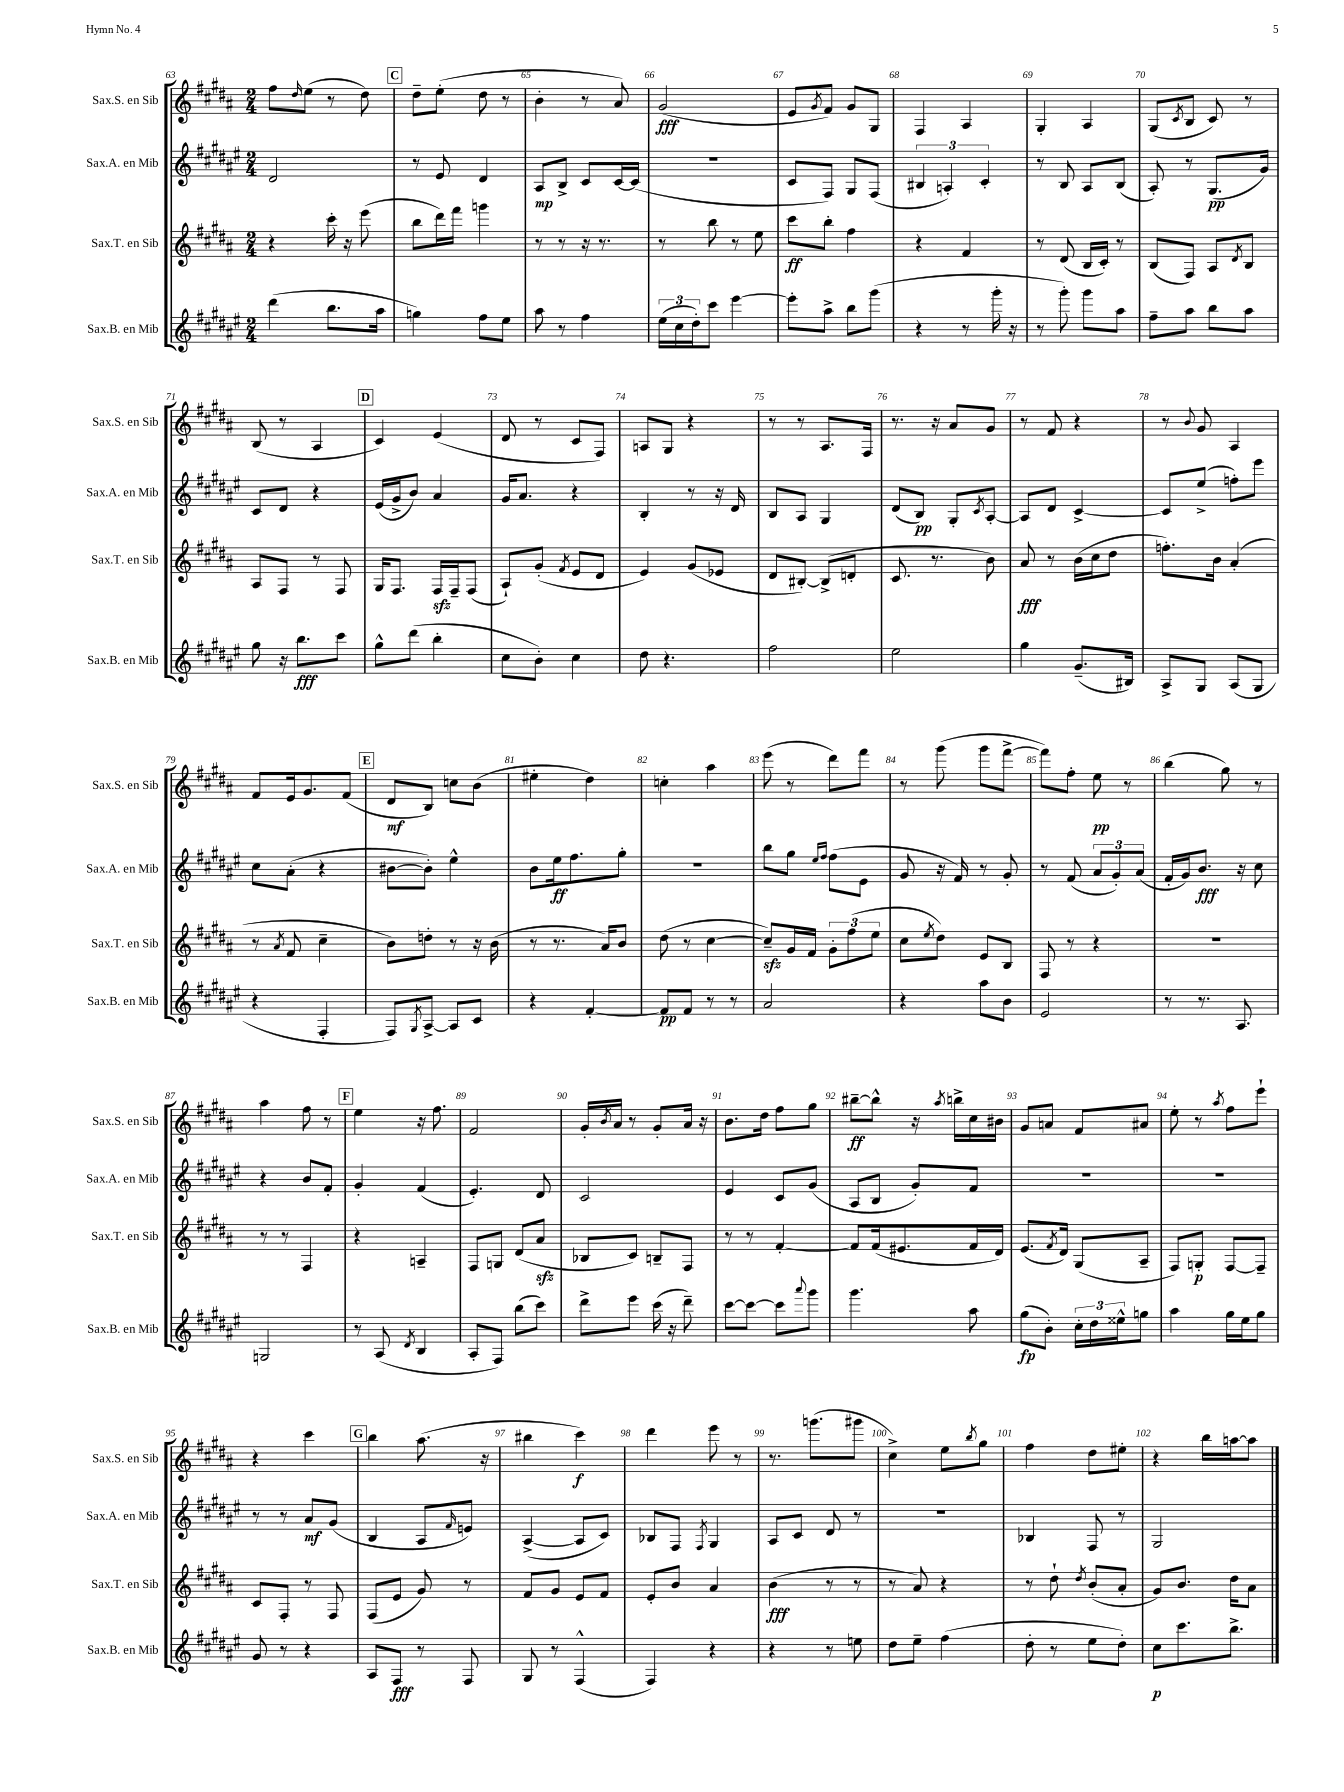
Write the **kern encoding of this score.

**kern	**kern	**kern	**kern
*staff4	*staff3	*staff2	*staff1
*clefG2	*clefG2	*clefG2	*clefG2
*k[f#c#g#d#a#e#]	*k[f#c#g#d#a#]	*k[f#c#g#d#a#e#]	*k[f#c#g#d#a#]
*M2/4	*M2/4	*M2/4	*M2/4
(4ddd#	4r	2d#	8ff#
.	.	.	16qqdd#
.	.	.	(8ee
8.bb	16ccc#'	.	8r
.	16r	.	.
.	(8eee	.	8dd#)
16aa#	.	.	.
=	=	=	=
4gg)	8bb	8r	8dd#~
.	16ddd#)	8e#	(8ee'
.	16fff#	.	.
8ff#	4ggg	4d#	8dd#
8ee#	.	.	8r
=	=	=	=
8aa#	8r	8A#	4b'
8r	8r	8B^	.
4ff#	16r	8c#	8r
.	8.r	.	.
.	.	[16c#	8a#)
.	.	(16c#]	.
=	=	=	=
(24ee#	8r	2r	(2g#
24cc#	.	.	.
24dd#')	.	.	.
8ccc#	8bb	.	.
[4eee#	8r	.	.
.	8ee	.	.
=	=	=	=
8eee#']	8ccc#	8c#	8e
.	.	.	8qg#
8aa#^	8bb'	8F#)	8f#)
8bb	4ff#	8G#	8g#
(8ggg#	.	(8F#	8G#
=	=	=	=
4r	4r	6B#	4F#
.	.	6A')	.
8r	4f#	.	4A#
.	.	6c#'	.
16ggg#'	.	.	.
16r	.	.	.
=	=	=	=
8r	8r	8r	4G#'
8ggg#')	(8d#	8B	.
8ggg#	16B	8A#	4A#
.	16c#')	.	.
8aa#	8r	(8B	.
=	=	=	=
8ff#~	(8B	8A#')	(8G#
.	.	.	8qc#
8aa#	8F#)	8r	8B
8bb	8A#	(8.G#	8c#)
.	8qd#	.	.
8aa#	8B	.	8r
.	.	16g#)	.
=	=	=	=
8gg#	8A#	8c#	(8B
16r	8F#	8d#	8r
8.bb	.	.	.
.	8r	4r	4A#
8ccc#	8F#	.	.
=	=	=	=
8gg#^^	16G#	(16e#	4c#)
.	8.F#	16g#^	.
(8ddd#	.	8b)	.
4bb'	16F#	4a#	(4e
.	16F#~	.	.
.	(8F#	.	.
=	=	=	=
8cc#	8A#`)	16g#	8d#
.	.	8.a#	.
8b')	(8g#'	.	8r
.	8qf#	.	.
4cc#	8e	4r	8c#
.	8d#	.	8F#)
=	=	=	=
8dd#	4e)	4B'	8A
4.r	.	.	8G#
.	(8g#	8r	4r
.	8e-	16r	.
.	.	16d#	.
=	=	=	=
2ff#	8d#	8B	8r
.	[8B#')	8A#	8r
.	(8B#^]	4G#	8.A#
.	8d'	.	.
.	.	.	16F#
=	=	=	=
2ee#	8.c#	(8d#	8.r
.	.	8B)	.
.	8.r	.	16r
.	.	8G#'	8a#
.	.	8qc#	.
.	8b)	[8A#'	8g#
=	=	=	=
4gg#	8a#	8A#]	8r
.	8r	8d#	8f#
(8.g#~	(16b	[4c#^	4r
.	16cc#	.	.
.	8dd#	.	.
16B#)	.	.	.
=	=	=	=
8A#^	8.ff')	8c#]	8r
.	.	.	8qqb
8G#	.	(8ee#^	8g#
.	16b	.	.
(8A#	(4a#'	8ff')	4A#
8G#	.	8eee#	.
=	=	=	=
4r	8r	8cc#	8f#
.	8qa#	.	.
.	8f#	(8a#'	16e
.	.	.	8.g#
4F#'	4cc#~	4r	.
.	.	.	(8f#
=	=	=	=
8F#)	8b)	[8b#	8d#
8qG#	.	.	.
[8A#^	8dd'	8b#'])	8B)
8A#]	8r	4ee#^^	8cc
8c#	16r	.	(8b
.	(16b	.	.
=	=	=	=
4r	8r	8b	4ee#'
.	8.r	16ee#	.
.	.	8.ff#	.
[4f#'	.	.	4dd#)
.	16a#)	.	.
.	8b	8gg#'	.
=	=	=	=
8f#]	(8dd#	2r	4cc'
8f#	8r	.	.
8r	[4cc#	.	4aa#
8r	.	.	.
=	=	=	=
2a#	8cc#~])	8bb	(8eee
.	16g#	8gg#	8r
.	16f#	.	.
.	.	16qqee#	.
.	.	16qqff#	.
.	12g#'	(8ff#	8ddd#)
.	(12ff#	.	.
.	.	8e#	8fff#
.	12ee	.	.
=	=	=	=
4r	8cc#	8g#	8r
.	8qee	.	.
.	8dd#)	16r	(8ggg#
.	.	16f#)	.
8aa#	8e	8r	8ggg#
8b	8B	8g#'	[8fff#^
=	=	=	=
2e#	8F#	8r	8fff#])
.	8r	(8f#	8ff#'
.	4r	12a#	8ee
.	.	12g#')	.
.	.	.	8r
.	.	(12a#	.
=	=	=	=
8r	2r	16f#'	(4bb
.	.	16g#)	.
8.r	.	8.b	.
.	.	.	8gg#)
8.A#	.	16r	.
.	.	8cc#	8r
=	=	=	=
2G	8r	4r	4aa#
.	8r	.	.
.	4F#	8b	8ff#
.	.	8f#'	8r
=	=	=	=
8r	4r	4g#'	4ee
(8A#	.	.	.
8qd#	.	.	.
4B	4A~	(4f#	16r
.	.	.	8.ff#
=	=	=	=
8A#'	8F#	4.e#')	2f#
8F#)	8G	.	.
(8bb	(8d#	.	.
8ccc#)	8a#	8d#	.
=	=	=	=
8ddd#^	8B-	2c#	16g#'
.	.	.	8qb
.	.	.	16a#
8eee#	8c#)	.	8r
(16ccc#	8B~	.	8g#'
16r	.	.	.
8ddd#~)	8F#	.	16a#
.	.	.	16r
=	=	=	=
[8ccc#	8r	4e#	8.b
8ccc#_	8r	.	.
.	.	.	16dd#
8ccc#]	[4f#'	8c#	8ff#
8qqaaa#	.	.	.
8ggg#	.	(8g#	8gg#
=	=	=	=
4.ggg#	8f#]	8A#	[8bb#~
.	(16f#	8B	8bb#^^]
.	8.e#	.	.
.	.	8g#')	16r
.	.	.	8qaa#
.	.	.	16bb^
8aa#	16f#	8f#	16cc#
.	16d#)	.	16b#
=	=	=	=
(8gg#	(8.e	2r	8g#
8b')	.	.	8a
.	8qf#	.	.
.	16d#)	.	.
24cc#'	(8G#	.	8f#
24dd#	.	.	.
24ee##^^	.	.	.
8gg	8A#~	.	8a#
=	=	=	=
4aa#	8F#)	2r	8ee'
.	8G'	.	8r
.	.	.	8qaa#
16gg#	[8F#	.	8ff#
16ee#	.	.	.
8gg#	8F#~]	.	8eee`
=	=	=	=
8g#	8c#	8r	4r
8r	8F#'	8r	.
4r	8r	8a#	4ccc#
.	8F#	(8g#	.
=	=	=	=
8A#	(8F#	4B	4bb
8F#	8e	.	.
8r	8g#)	8A#	(8.aa#
.	.	16qqf#	.
8F#	8r	8e)	.
.	.	.	16r
=	=	=	=
8G#	8f#	([4A#^	4bb#
8r	8g#	.	.
(4F#^^	8e	8A#]	4ccc#)
.	8f#	8c#)	.
=	=	=	=
4F#)	8e'	8B-	4ddd#
.	8b	8F#	.
.	.	8qF#	.
4r	4a#	4G#	8eee
.	.	.	8r
=	=	=	=
4r	(4b	8A#	8.r
.	.	8c#	.
.	.	.	(8.ggg
8r	8r	8d#	.
8ee	8r	8r	8ggg#
=	=	=	=
8dd#	8r	2r	4cc#^)
8ee#~	8a#)	.	.
(4ff#	4r	.	8ee
.	.	.	8qbb
.	.	.	8gg#
=	=	=	=
8dd#'	8r	4B-	4ff#
8r	8dd#`	.	.
.	8qdd#	.	.
8ee#	(8b'	8F#	8dd#
8dd#')	8a#'	8r	8ee#'
=	=	=	=
8cc#	8g#)	2G#	4r
8.ccc#	8.b	.	.
.	.	.	16bb
8.bb^	16dd#	.	[16aa
.	8a#	.	8aa]
==	==	==	==
*-	*-	*-	*-
